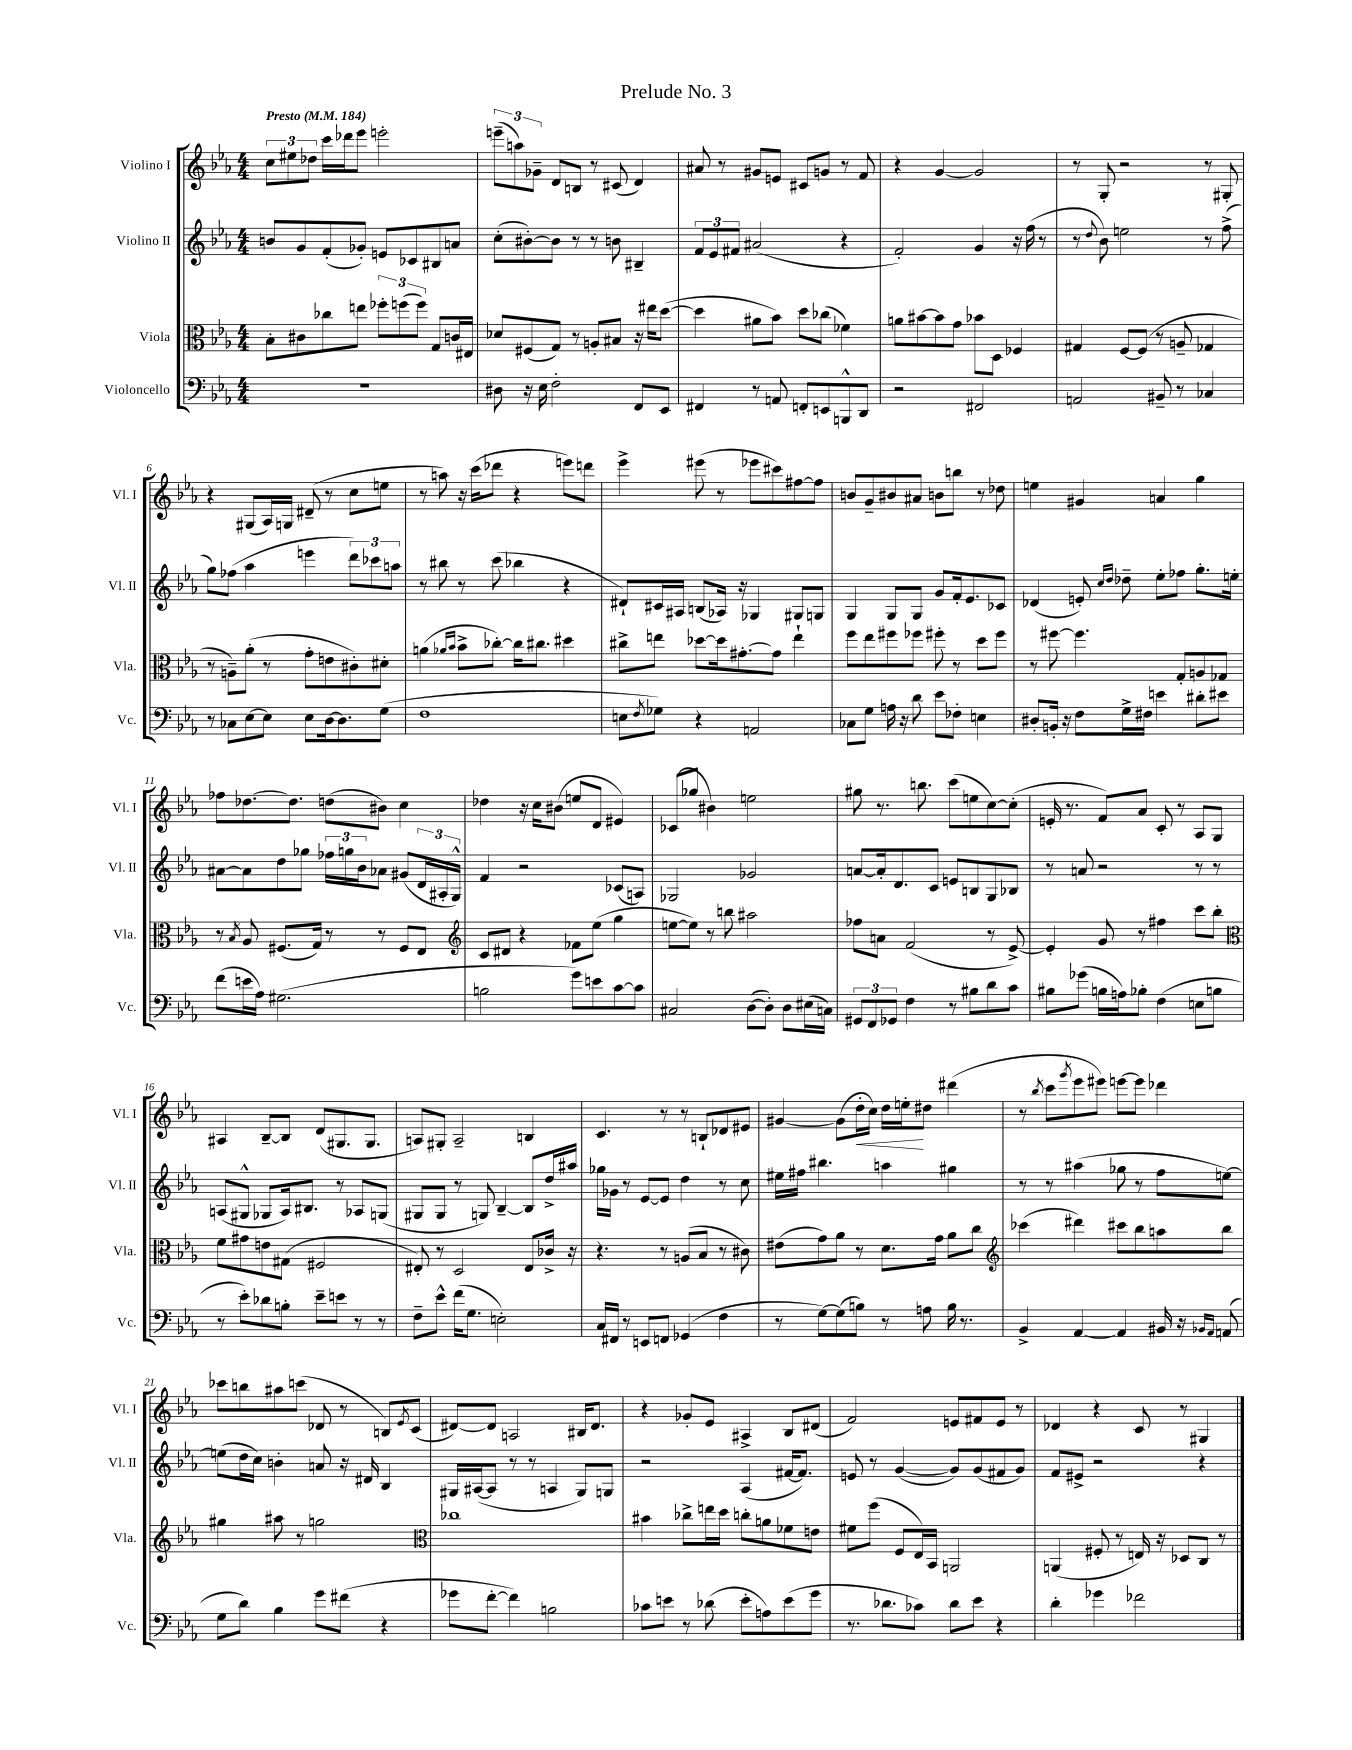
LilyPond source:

\header { title = "Prelude No. 3" }
<<
\new StaffGroup <<
\new Staff = "s0" \with { instrumentName = "Violino I" shortInstrumentName = "Vl. I" } {
    \clef treble \key ees \major \numericTimeSignature \time 4/4 \tempo "Presto" 4 = 184
    \tuplet 3/2 { c''8 eis''8 des''8 } c'''16 des'''16 ees'''8 e'''2-. |
    \tuplet 3/2 { e'''8--( a''8) ges'8-- } d'8 b8 r8 cis'8( d'4) |
    ais'8 r8 gis'8 e'8 cis'8 g'8 r8 f'8 |
    r4 g'4~ g'2 |
    r8 g8-. r2 r8 gis8-. |
    r4 gis8( aes16) g16 dis'8--( r8 c''8 e''8 |
    r8 a''8) r16 c'''16( des'''8 r4 e'''8) d'''8 |
    ees'''4-> eis'''8( r8 ees'''8 cis'''8) fis''8~ fis''8 |
    b'8 g'8-- bis'8 ais'8 b'8 b''8 r8 des''8 |
    e''4 gis'4 a'4 g''4 |
    fes''8 des''8.~ des''8. d''8( bis'8) c''4 |
    des''4 r16 c''16 bis'8( e''8 d'8 eis'4) |
    ces'8( ges''8 bis'4) e''2 |
    gis''8 r8. b''8. c'''8( e''8 c''8~) c''8-.( |
    e'16-. r8. f'8) aes'8 c'8-. r8 aes8 g8 |
    ais4 bes8~-- bes8 d'8( gis8. gis8. |
    a8) gis8-. a2-- b4 |
    c'4. r8 r8 b8-! des'8 eis'8 |
    gis'4~ gis'8( d''16-.\< c''16) d''16 e''16-.\! dis''8 dis'''4( |
    r8 \acciaccatura { bes''8 } c'''8 \acciaccatura { g'''8 } ees'''8 eis'''8) e'''8~ e'''8 des'''4 |
    ces'''8 b''8 ais''8 c'''8( des'8 r8 b8) \acciaccatura { ees'8 } c'8( |
    dis'8~) dis'8 a2 bis16 dis'8. |
    r4 ges'8-. ees'8 ais4-> bes8 dis'8( |
    f'2) e'8 fis'8 e'8 r8 |
    des'4 r4 c'8 r8 gis4 \bar "|." |
}
\new Staff = "s1" \with { instrumentName = "Violino II" shortInstrumentName = "Vl. II" } {
    \clef treble \key ees \major \numericTimeSignature \time 4/4
    b'8 g'8 f'8-.( ges'8-.) e'8 ces'8 bis8 a'8 |
    c''8-.( bis'8~-.) bis'8 r8 r8 b'8 bis4-- |
    \tuplet 3/2 { f'8 ees'8 fis'8 } ais'2( r4 |
    f'2-.) g'4 r16 f''16( r8 |
    r8 \appoggiatura { d''8 } bes'8) e''2 r8 f''8->( |
    g''8) fes''8( aes''4 e'''4 \tuplet 3/2 { d'''8) ces'''8 a''8 } |
    r8 bis''8 r8 c'''8( bes''4 r4 |
    dis'8-!) cis'16 ais16 b8( aes16) r16 ges4 gis8 g8 |
    g4 g8 g8 g'8 f'16-. ees'8. ces'8 |
    des'4( e'8-.) \grace { c''16 d''16 } des''8-- ees''8-. fes''8 g''8.-. e''16-. |
    ais'8~ ais'8 d''8 ges''8 \tuplet 3/2 { fes''16 g''16 bes'16 } aes'8 gis'8( \tuplet 3/2 { d'16 ais16-. g16-^) } |
    f'4 r2 ces'8( a8) |
    ges2 ges'2 |
    a'8~ a'16-. d'8. c'8 e'8 b8 g8 bes8 |
    r8 a'8 r2 r8 r8 |
    a8( gis8-^ ges8 a16) bis8. r8 aes8 g8( |
    gis8 gis8 r8 g8) bes4~-- bes8 d''16-> ais''16 |
    ges''16 ges'16 r8 ees'8~ ees'8 d''4 r8 c''8 |
    eis''16 fis''16 bis''4. a''4 gis''4 |
    r8 r8 ais''4( ges''8 r8 f''8 e''8~) |
    e''8( d''16 c''16) b'4-. a'8 r16 dis'16 bes4 |
    gis16 ais16~( ais8 r8 r8 a4 gis8) g8 |
    r2 aes4( fis'16~ fis'8.) |
    e'8 r8 g'4~( g'8) g'8( fis'8 g'8) |
    f'8 eis'8-> r2 r4 \bar "|." |
}
\new Staff = "s2" \with { instrumentName = "Viola" shortInstrumentName = "Vla." } {
    \clef alto \key ees \major \numericTimeSignature \time 4/4
    bes8-. cis'8 ces''8 e''8 \tuplet 3/2 { fes''8-. f''8( f''8) } g8 c'16 eis16 |
    des'8 fis8( g8) r8 a8-. bis8 r16 eis''16 d''8~( |
    d''4 ais'8 bes'8) d''8 ces''8( fes'4) |
    a'8 bis'8~ bis'8 g'8 bes'8 d8 fes4 |
    gis4 f8~ f8( r8 a8-- ges4 |
    r8 a8--) aes'8-.( r8 g'8-. e'8 cis'8-.) dis'8-. |
    a'4( \grace { aes'16 bes'16 } bes'8-> ces''8~-.) ces''16 cis''8. dis''4 |
    cis''8-> e''8 des''8~ des''16 gis'8.~-. gis'8 e''4-! |
    f''8 ees''8 fis''8 fes''8 fis''8-. r8 d''8 fis''8 |
    r8 fis''8~ fis''4. g8-. a8 ges8 |
    r8 \acciaccatura { bes8 } aes8 fis8.( g16) r8 r8 fis8 ees8 |
    \clef treble c'8 dis'8 r4 fes'8 ees''8( g''4 |
    e''8~ e''8) r8 b''8 ais''2 |
    fes''8 a'8 f'2( r8 ees'8~->) |
    ees'4-. g'8 r8 fis''4 c'''8 bes''8-. |
    \clef alto f'8 gis'8 e'8 gis8( fis2 |
    eis8-.) r8 d2 eis8 ces'16-> r16 |
    r4. r8 a8( bes8 r8 cis'8) |
    eis'8( g'8) aes'8 r8 d'8. g'16 aes'8 c''8 |
    \clef treble ces'''4( dis'''4) cis'''8 bes''8 a''8 bes''8 |
    gis''4 ais''8 r8 g''2 |
    \clef alto ces''1 |
    bis'4 ces''8-> e''16 d''16 c''8-. a'8 fes'8 e'8 |
    fis'8 f''8( f8 ees16) bes,16 a,2 |
    a,4( fis8-. r8 e16) r16 des8 c8 r8 \bar "|." |
}
\new Staff = "s3" \with { instrumentName = "Violoncello" shortInstrumentName = "Vc." } {
    \clef bass \key ees \major \numericTimeSignature \time 4/4
    R1 |
    dis8 r16 ees16 f2-. f,8 ees,8 |
    fis,4 r8 a,8 f,8-. e,8 b,,8-^ d,8 |
    r2 fis,2 |
    a,2 bis,8-- r8 ces4 |
    r8 ces8 ees8~ ees8 ees8 d16~ d8. g8( |
    f1 |
    e8 \acciaccatura { f8 } ges8) r4 a,2 |
    ces8 g8 a16 r16 d'8 ees'8 fes8-. e4 |
    dis8-. b,16-. r16 f8 g16-> fis16 e'4 dis'8-. eis'8 |
    f'8( e'16 aes16) gis2.( |
    b2 g'8) e'8 c'8~ c'8 |
    cis2 d8~( d8-.) d8 eis16( c16) |
    \tuplet 3/2 { gis,8 f,8 ges,8 } f4 r8 bis8 d'8 c'8 |
    bis8 ges'8( b16 a16) bes8-. f4( e8 b8 |
    r8 ees'8-.) des'8 b8-. ees'8-- e'8 r8 r8 |
    f8-- ees'8-^ f'16( g8. e2-.) |
    c16 fis,16 r8 e,8 f,8 ges,4( f4 |
    r8 g8~) g8( b8) r8 a8 b16 r8. |
    bes,4-> aes,4~ aes,4 bis,16 r16 \grace { bes,16 aes,16 } a,8( |
    g8 d'8) bes4 g'8 fis'8( r4 |
    ges'8 f'8~-. f'4) b2 |
    ces'8 e'8 r8 des'8( e'8-. a8) e'8( g'8 |
    r8. des'8. ces'8) des'8 ees'8 r4 |
    d'4-. ges'4 fes'2 \bar "|." |
}
>>
>>
